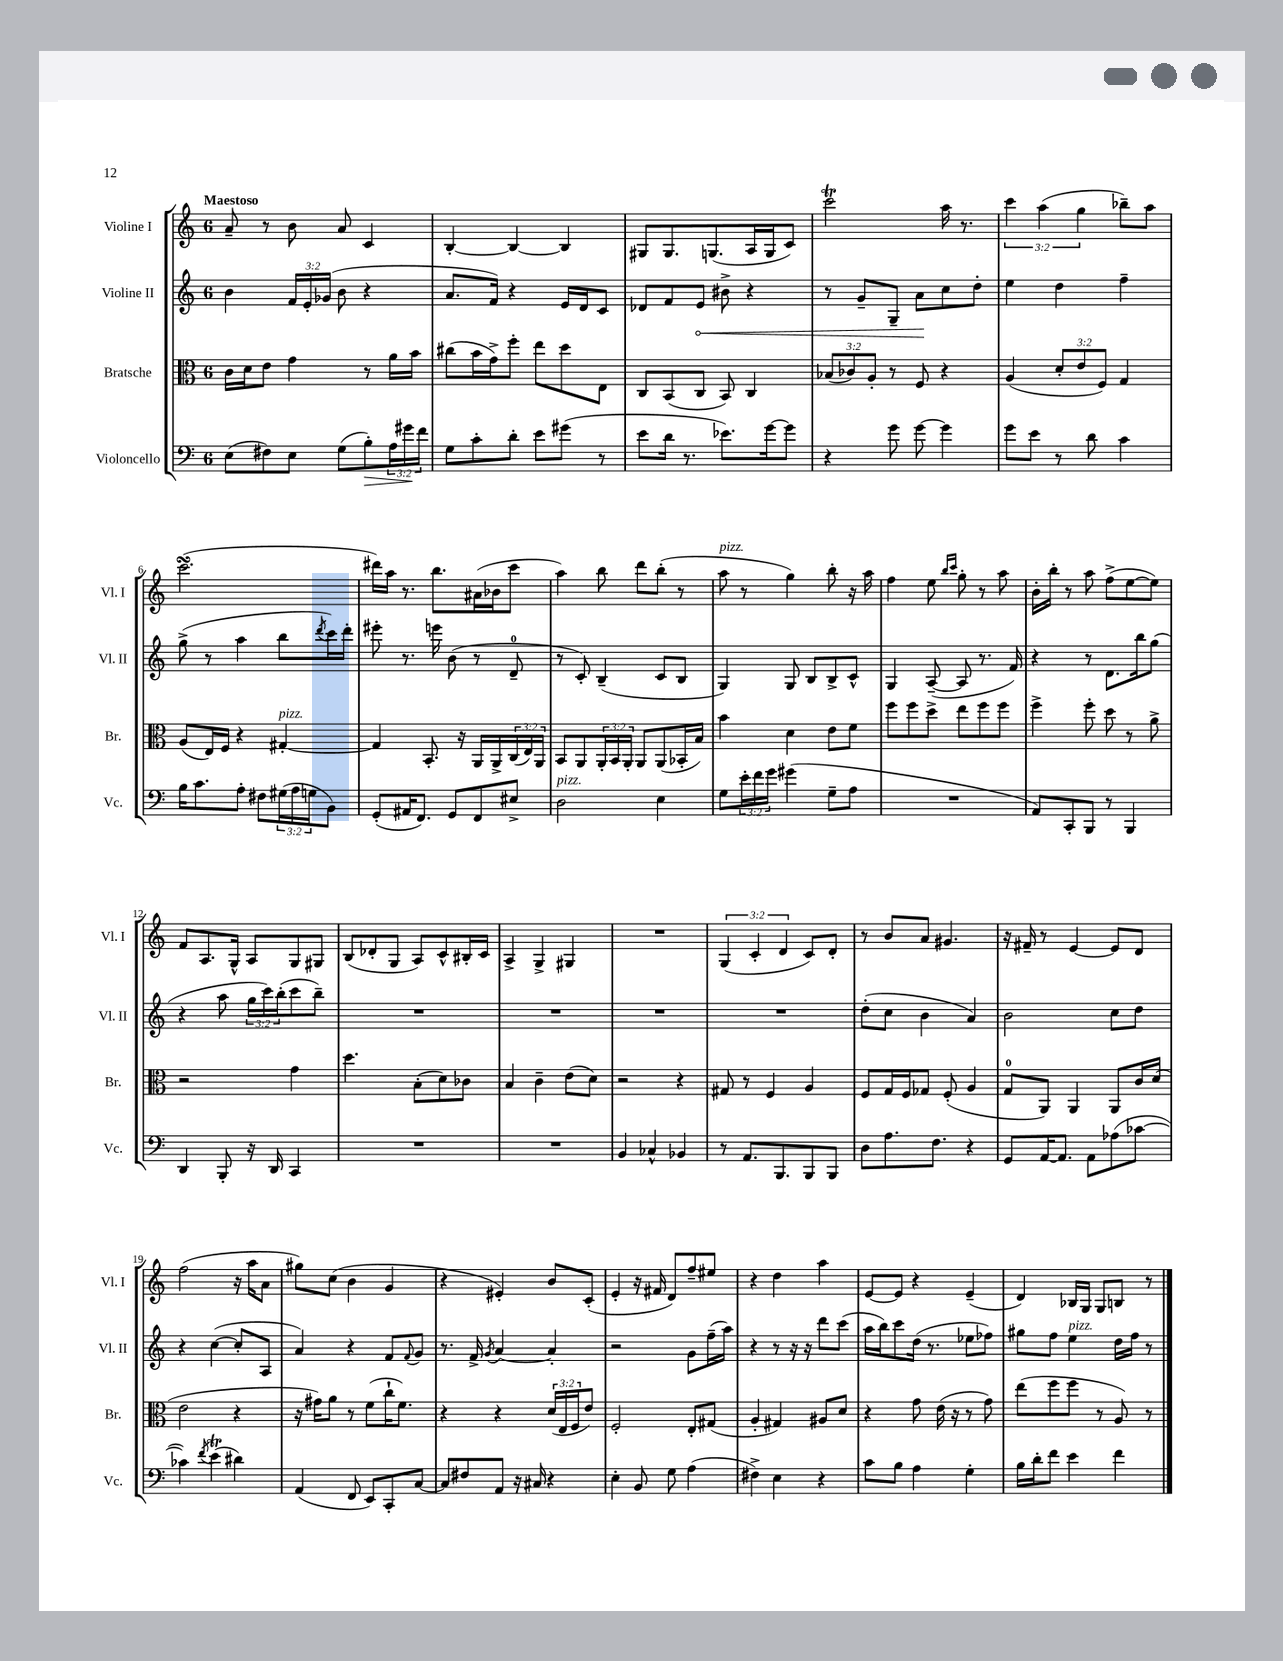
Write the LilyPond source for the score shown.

<<
\new StaffGroup <<
\new Staff = "s0" \with { instrumentName = "Violine I" shortInstrumentName = "Vl. I" } {
    \clef treble \key c \major \once \override Staff.TimeSignature.style = #'single-digit \time 6/8 \override Staff.TupletNumber.text = #tuplet-number::calc-fraction-text \tempo "Maestoso"
    a'8-- r8 b'8 a'8 c'4 |
    b4~-. b4~ b4 |
    gis8 gis8. g8.( a16 g16 c'8) |
    c'''2\trill a''16 r8. |
    \tuplet 3/2 { c'''4 a''4( g''4 } bes''8--) a''8 |
    c'''2.\turn( |
    dis'''16) a''16 r8. b''8. ais'16( bes'16 c'''8 |
    a''4) b''8 d'''8 b''8-.( r8 |
    a''8^\markup { \italic "pizz." } r8 g''4) b''8-. r16 a''16 |
    f''4 e''8 \grace { b''16 c'''16 } g''8-. r8 a''8 |
    b'16-. b''16-. r8 a''8 f''8->( e''8~ e''8) |
    f'8 a8. g16-^ a8 g8 gis8 |
    b8( des'8-. g8 a8) c'8-^ bis16-. c'16 |
    a4-> g4-> gis4 |
    R2. |
    \tuplet 3/2 { g4( c'4-. d'4 } c'8) d'8-. |
    r8 b'8 a'8 gis'4. |
    r16 fis'16-- r8 e'4~ e'8 d'8 |
    f''2( r16 a''16 a'8 |
    gis''8) c''8( b'4 g'4 |
    r4 eis'4-.) b'8 c'8-.( |
    e'4-. r16 fis'16 d'8) f''8-- eis''8 |
    r4 d''4 a''4 |
    e'8~ e'8 r4 e'4--( |
    d'4) bes16 g16 g8 b8 r8 \bar "|." |
}
\new Staff = "s1" \with { instrumentName = "Violine II" shortInstrumentName = "Vl. II" } {
    \clef treble \key c \major \once \override Staff.TimeSignature.style = #'single-digit \time 6/8 \override Staff.TupletNumber.text = #tuplet-number::calc-fraction-text
    b'4 \tuplet 3/2 { f'16 e'16-. ges'16( } b'8 r4 |
    a'8. f'16) r4 e'16 d'16 c'8 |
    des'8 f'8 \once \override Hairpin.circled-tip = ##t e'8\< bis'8-> r4 |
    r8 g'8-- g8-- a'8\! c''8 d''8-. |
    e''4 d''4 f''4-- |
    g''8->( r8 a''4 b''8 \acciaccatura { d'''8 } c'''16) d'''16-. |
    eis'''8-. r8. e'''16 b'8( r8 d'8-0-- |
    r8 c'8-.) b4--( c'8 b8 |
    g4) g8 b8 b8-> c'8-^ |
    g4 a8~--( a8 r8. f'16) |
    r4 r8 d'8. b''16 g''8( |
    r4 a''8 \tuplet 3/2 { g''16 c'''16) b''16-.( } c'''8 b''8--) |
    R2. |
    R2. |
    R2. |
    R2. |
    d''8-.( c''8 b'4 a'4) |
    b'2 c''8 d''8 |
    r4 c''4~( c''8-. a8 |
    a'4) r4 f'8 \appoggiatura { f'8 } g'8 |
    r8. f'16-> \acciaccatura { g'8 } a'4~ a'4-. |
    r2 g'8 f''16--( a''16) |
    r4 r8 r16 r16 d'''8 c'''8( |
    a''16 b''16) c'''8 d''16( r8. ees''8 fes''8) |
    gis''8 f''8 e''4^\markup { \italic "pizz." } d''16 f''16 r8 \bar "|." |
}
\new Staff = "s2" \with { instrumentName = "Bratsche" shortInstrumentName = "Br." } {
    \clef alto \key c \major \once \override Staff.TimeSignature.style = #'single-digit \time 6/8 \override Staff.TupletNumber.text = #tuplet-number::calc-fraction-text
    c'16 d'16 e'8 g'4 r8 a'16 b'16 |
    cis''8( b'16 g'16->) f''8-. e''8 d''8 e8 |
    c8 b,8( c8 b,8) c4 |
    \tuplet 3/2 { bes8( ces'8) a8-. } r8 f8 r4 |
    a4( \tuplet 3/2 { d'8-. e'8 f8) } g4 |
    a8( e16) f16 r4 gis4~-.^\markup { \italic "pizz." } |
    gis4 b,8.-. r16 a,16 a,16-> \tuplet 3/2 { c16( e16) a,16 } |
    b,8 a,8 \tuplet 3/2 { a,16-. b,16 a,16-. } a,8 a,8( bes,16-. b16) |
    b'4 d'4 e'8 f'8 |
    f''8 f''8 d''8-> e''8 f''8 f''8 |
    f''4-> f''8-. d''8 r8 a'8-> |
    r2 g'4 |
    d''4. b8-.( d'8) ces'8 |
    b4 c'4-- e'8( d'8) |
    r2 r4 |
    gis8 r8 f4 a4 |
    f8 g16 f16 ges8 f8-.( a4 |
    g8-0 a,8) a,4 a,8 c'16 d'16( |
    e'2 r4 |
    r16 gis'16) a'8 r8 f'8( c''16-! f'8.) |
    r4 r4 \tuplet 3/2 { d'16( e16 f16 } e'8) |
    f2-. e8-. gis8( |
    a4-. gis4) ais8 d'8 |
    r4 g'8 e'16( r16 r8 g'8) |
    e''8( f''8 f''8 r8 a8) r8 \bar "|." |
}
\new Staff = "s3" \with { instrumentName = "Violoncello" shortInstrumentName = "Vc." } {
    \clef bass \key c \major \once \override Staff.TimeSignature.style = #'single-digit \time 6/8 \override Staff.TupletNumber.text = #tuplet-number::calc-fraction-text
    e8( fis8) e8 g8( b8-.\>) \tuplet 3/2 { a16 gis'16\! f'16 } |
    g8 c'8-. d'8-. e'8 gis'8( r8 |
    e'8 d'16 r8. ees'8.) g'16~ g'8 |
    r4 g'8 g'8~ g'4 |
    g'8 e'8 r8 d'8 c'4 |
    b16 c'8. a8-. fis8 \tuplet 3/2 { gis16( a16 g16 } b,8) |
    g,8-.( ais,16 f,8.) g,8 f,8 eis8-> |
    d2^\markup { \italic "pizz." } e4 |
    g8 \tuplet 3/2 { e'16-. f'16 g'16 } gis'4( g8-- a8 |
    R2. |
    a,8) c,8-. b,,8 r8 b,,4 |
    d,4 b,,8-. r16 d,16 c,4 |
    R2. |
    R2. |
    b,4 ces4-^ bes,4 |
    r8 a,8. b,,8. b,,8 b,,8 |
    d8 a8. f8. r4 |
    g,8 a,16~ a,8. a,8 aes8( ces'8~ |
    ces'4) \acciaccatura { f'8 } e'4\trill( dis'4) |
    a,4( f,8 e,8) c,8-. c8~ |
    c8 fis8 a,8 r16 cis16 r4 |
    e4-. b,8 g8 a4( |
    fis4->) e4 r4 |
    c'8 b8 a4 g4-. |
    b16 d'16-. f'8 e'4 f'4 \bar "|." |
}
>>
>>
